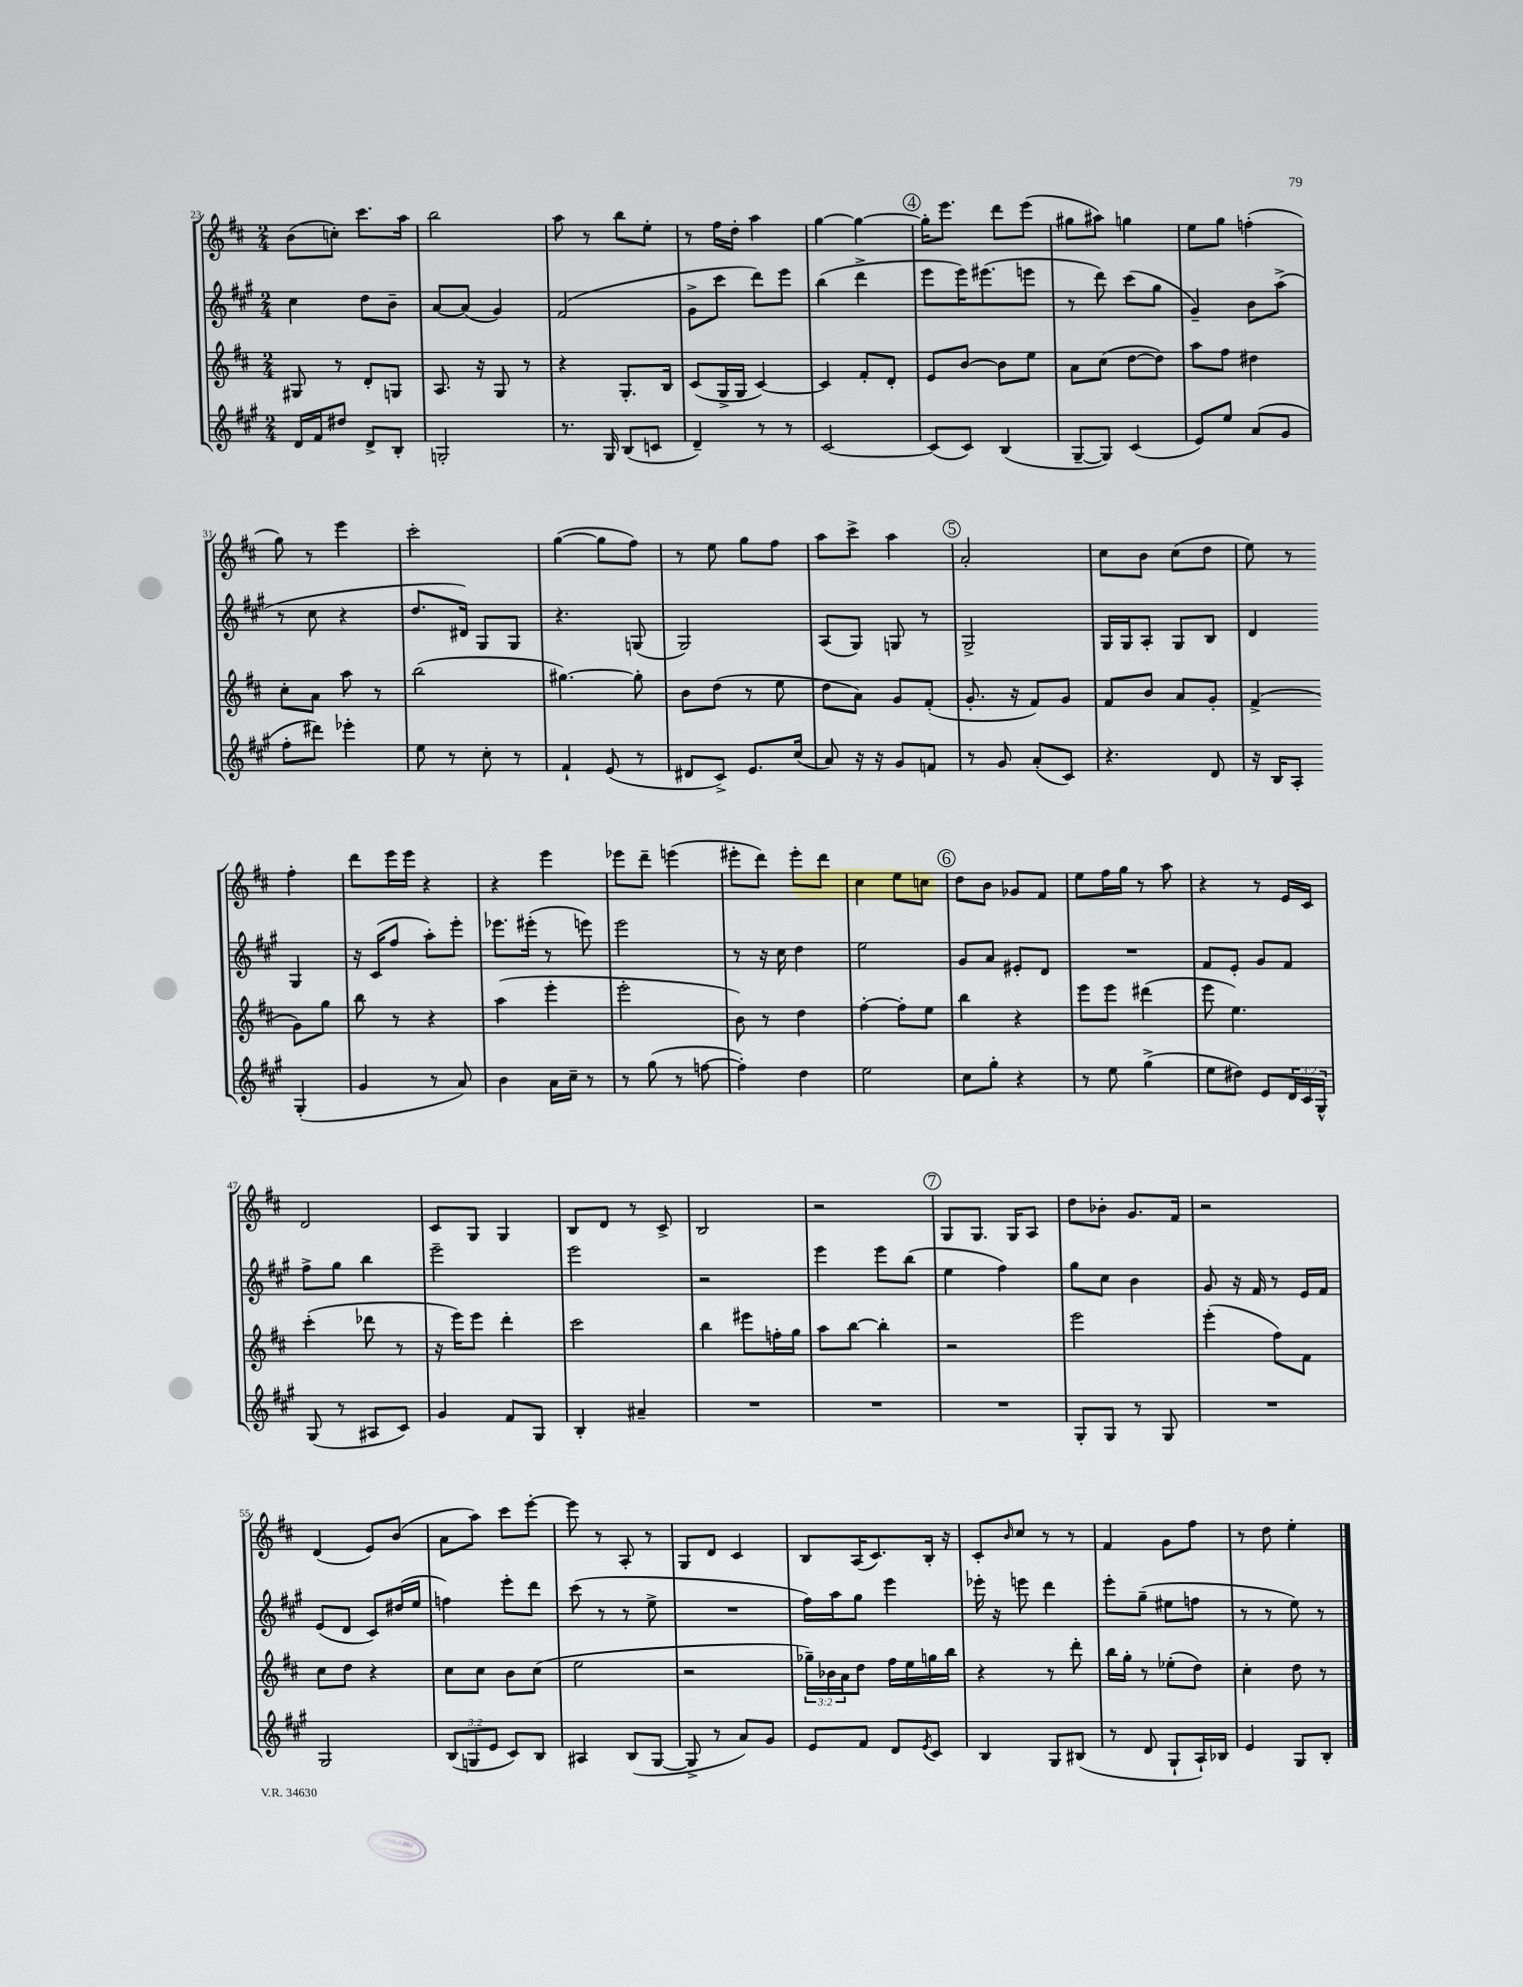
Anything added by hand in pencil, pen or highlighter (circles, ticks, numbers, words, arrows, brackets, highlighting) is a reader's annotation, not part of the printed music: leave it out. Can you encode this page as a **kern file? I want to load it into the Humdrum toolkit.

**kern	**kern	**kern	**kern
*staff4	*staff3	*staff2	*staff1
*clefG2	*clefG2	*clefG2	*clefG2
*k[f#c#g#]	*k[f#c#]	*k[f#c#g#]	*k[f#c#]
*M2/4	*M2/4	*M2/4	*M2/4
16d	8G#	4cc#	(8b
16f#	.	.	.
8dd#	8r	.	8cc')
8d^	8d'	8dd	8.ccc#
8B'	8G	8b~	.
.	.	.	16aa
=	=	=	=
2G'	8.A	[8a	2bb
.	.	(8a]	.
.	16r	.	.
.	8G	4g#)	.
.	8r	.	.
=	=	=	=
8.r	4r	(2f#	8aa
.	.	.	8r
16G#	.	.	.
(8B	8.G'	.	8bb
8c	.	.	8ee'
.	16B	.	.
=	=	=	=
4d~)	(8c#	8g#^	8r
.	16G^	8ccc#	16ff#
.	16G	.	16dd'
8r	[4c#)	8ddd)	4aa
8r	.	8eee	.
=	=	=	=
[2c#	4c#]	(4bb	[4gg
.	8f#'	4ddd^	4gg_
.	8d'	.	.
=	=	=	=
(8c#]	8e	8eee	16gg']
.	.	.	8.eee
8c#)	[8b	16eee)	.
.	.	(8.eee#	.
(4B	8b]	.	8ddd
.	8ee	8eee	(8eee
=	=	=	=
[8G#~	8a	8r	8gg#
8G#])	(8cc#	8ddd)	8aa#)
(4c#	[8dd	(8ccc#	4gg
.	8dd])	8gg#	.
=	=	=	=
8e)	8aa	4g#~)	8ee
8ee	8ff#	.	8gg
(8a	4dd#	8b	(4ff'
8g#	.	(8aa^	.
=	=	=	=
8ff#'	8cc#'	8r	8gg)
8ddd#)	8a	8cc#	8r
4eee-'	8aa	4r	4eee
.	8r	.	.
=	=	=	=
8ee	(2bb	8.dd	2ccc#'
8r	.	.	.
.	.	16d#)	.
8cc#'	.	8G#	.
8r	.	8G#	.
=	=	=	=
4f#`	[4.gg#)	4.r	([4gg
(8e	.	.	8gg]
8r	8gg#']	(8G	8ff#)
=	=	=	=
8d#	8b	2G#)	8r
8c#^)	(8dd	.	8ee
8.e	8r	.	8gg
.	8ee	.	8ff#
(16cc#	.	.	.
=	=	=	=
8a)	8dd	(8A	8aa
16r	8a)	8G#)	8ccc#^
16r	.	.	.
8g#	8g	8G	4aa
8f	(8f#'	8r	.
=	=	=	=
8r	8.g'	2G#^	2a'
8g#	.	.	.
.	16r	.	.
(8a'	8f#)	.	.
8c#)	8g	.	.
=	=	=	=
4.r	8f#	16G#	8cc#
.	.	16G#	.
.	8b	8A'	8b
.	8a	8G#	(8cc#
8d	8g'	8B	8dd
=	=	=	=
16r	(4f#^	4d	8ee)
16B	.	.	.
8A'	.	.	8r
(4G#'	8g)	4G#	4ff#'
.	8gg	.	.
=	=	=	=
4g#	8bb	16r	8ddd
.	.	(16c#	.
.	8r	8ff#	16eee
.	.	.	16eee
8r	4r	8aa')	4r
8a)	.	8eee'	.
=	=	=	=
4b	(4aa	8.eee-	4r
.	.	(16eee#'	.
16a	4eee'	8r	4eee
16cc#~	.	.	.
8r	.	8eee)	.
=	=	=	=
8r	2eee'	2eee	8eee-
(8gg#	.	.	8ddd~
8r	.	.	(4eee
[8ff	.	.	.
=	=	=	=
4ff'])	8b)	8r	8eee#'
.	8r	16r	8ddd)
.	.	16cc#	.
4dd	4dd	4dd	8eee#'
.	.	.	8ddd
=	=	=	=
2ee	[4ff#'	2ee	4cc#
.	8ff#']	.	8ee
.	8ee	.	8cc
=	=	=	=
8cc#	4bb	8g#	8dd
8gg#'	.	8a	8b
4r	4r	8e#'	8g-
.	.	8d	8f#
=	=	=	=
8r	8eee	2r	8ee
8ee	8eee	.	16ff#
.	.	.	16gg
(4gg#^	(4ddd#	.	8r
.	.	.	8aa
=	=	=	=
8ee	8eee	8f#	4r
8dd#)	4.ee)	8e'	.
8e	.	8g#	8r
24d	.	8f#	16e
24c#	.	.	.
.	.	.	16c#
24G#^^	.	.	.
=	=	=	=
(8G#	(4ccc#'	8ff#^	2d
8r	.	8gg#	.
8A#	8ddd-	4bb	.
8c#)	8r	.	.
=	=	=	=
4g#	16r	2eee~	8c#
.	16eee)	.	.
.	8eee	.	8G
8f#	4ddd'	.	4G
8G#	.	.	.
=	=	=	=
4B'	2ccc#	2eee	8B
.	.	.	8d
4a#~	.	.	8r
.	.	.	8c#^
=	=	=	=
2r	4bb	2r	2B
.	8eee#	.	.
.	16ff'	.	.
.	16gg	.	.
=	=	=	=
2r	8aa	4eee	2r
.	[8bb	.	.
.	4bb']	8eee	.
.	.	(8bb	.
=	=	=	=
2r	2r	4ee	8G
.	.	.	8.G
.	.	4ff#)	.
.	.	.	16G
.	.	.	8A
=	=	=	=
8G#'	2eee	8gg#	8dd
8G#	.	8cc#	8b-'
8r	.	4b	8.g
8G#	.	.	.
.	.	.	16f#
=	=	=	=
2r	(4eee'	8g#	2r
.	.	16r	.
.	.	16f#	.
.	8ff#)	8r	.
.	8f#	16e	.
.	.	16f#	.
=	=	=	=
2G#	8cc#	(8e	(4d
.	8dd	8d	.
.	4r	8c#)	8e)
.	.	(16dd#	(8b
.	.	16ee	.
=	=	=	=
(12B	8cc#	4ff)	8a
12G	.	.	.
.	8cc#	.	8aa)
12e	.	.	.
8c#)	8b	8eee'	8ccc#
8B	(8cc#	8ddd	[8eee'
=	=	=	=
4A#	2ee	(8ccc#	8eee]
.	.	8r	8r
(8B	.	8r	8A'
[8G#	.	8ee^	8r
=	=	=	=
8G#^]	2r	2r	8G
8r	.	.	8d
8a)	.	.	4c#
8g#	.	.	.
=	=	=	=
8e	24gg-~)	16ff#)	8B
.	24b-	.	.
.	.	16aa	.
.	24a	.	.
8f#	8dd	8gg#	(16A
.	.	.	8.c#)
8d	16ff#	4eee	.
.	16ee	.	.
8qe	.	.	.
8c#	16gg	.	16B'
.	16bb	.	16r
=	=	=	=
4B	4r	16eee-'	8c#'
.	.	16r	.
.	.	.	16qqb
.	.	8eee	8cc#
8G#	8r	4ddd	8r
(8B#	8ddd'	.	8r
=	=	=	=
8r	16bb	8eee'	4f#
.	16gg'	.	.
8d	8r	(8gg#~	.
8G#`	(8ee-'	8ee#	8g
16A`)	8dd)	8ff	8ff#
16B-	.	.	.
=	=	=	=
4e	4cc#'	8r	8r
.	.	8r	8dd
8G#	8dd	8ee)	4ee'
8B'	8r	8r	.
==	==	==	==
*-	*-	*-	*-
